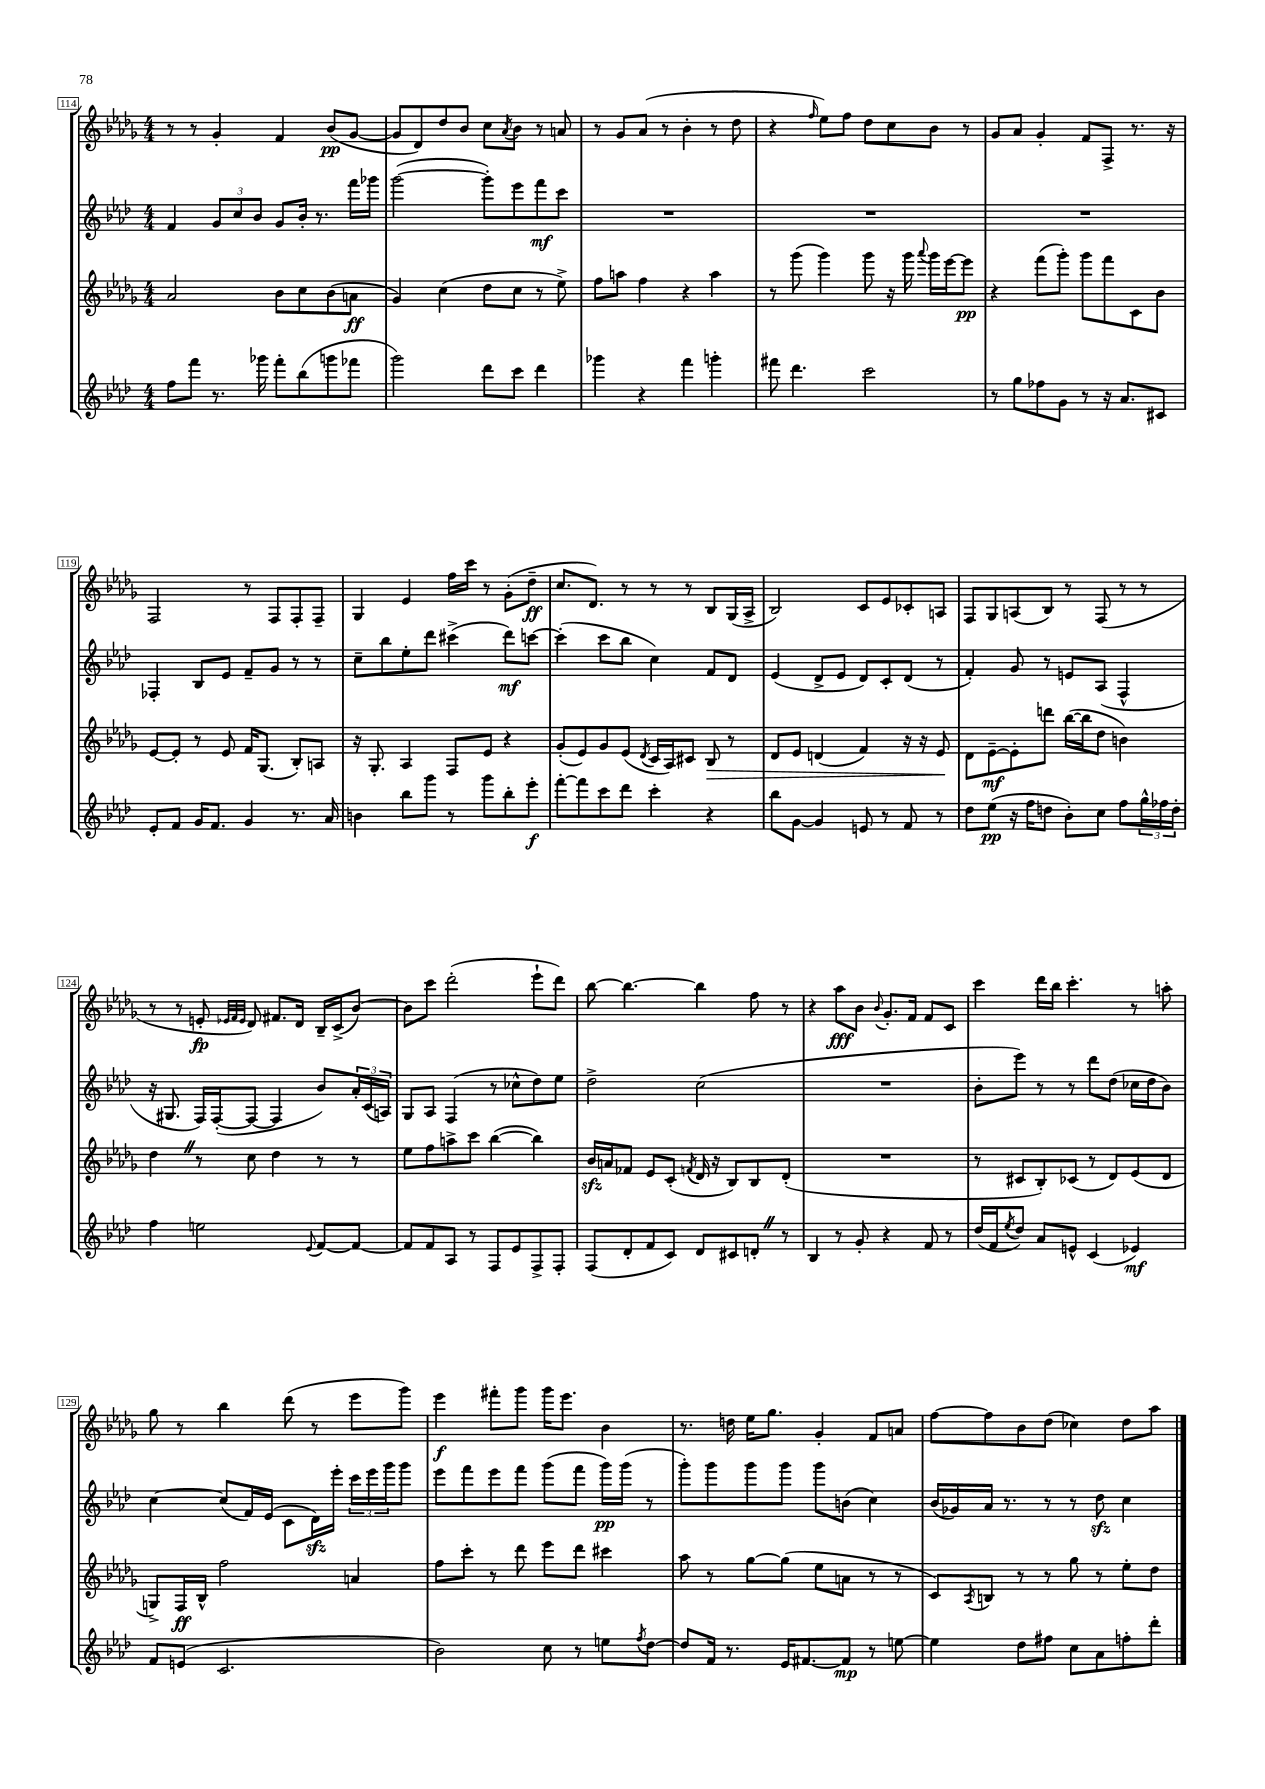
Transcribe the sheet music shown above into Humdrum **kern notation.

**kern	**dynam	**kern	**dynam	**kern	**dynam	**kern	**dynam
*part4	*part4	*part3	*part3	*part2	*part2	*part1	*part1
*staff4	*staff4	*staff3	*staff3	*staff2	*staff2	*staff1	*staff1
*clefG2	*	*clefG2	*	*clefG2	*	*clefG2	*
*k[b-e-a-d-]	*	*k[b-e-a-d-g-]	*	*k[b-e-a-d-]	*	*k[b-e-a-d-g-]	*
*M4/4	*	*M4/4	*	*M4/4	*	*M4/4	*
=114	=114	=114	=114	=114	=114	=114	=114
8ff\L	.	2a-/	.	4f/	.	8r	.
8fff\J	.	.	.	.	.	8r	.
8.r	.	.	.	12g/L	.	4g-'/	.
.	.	.	.	12cc/	.	.	.
.	.	.	.	12b-/J	.	.	.
16ggg-X\	.	.	.	.	.	.	.
8fff'\L	.	8b-\L	.	8g/L	.	4f/	.
(8bb-\	.	8cc\	.	16b-'/Jk	.	.	.
.	.	.	.	8.r	.	.	.
8gggn\	.	(8b-\	.	.	.	(8b-/L	pp
8fff-X\J	.	8an\J	ff	16fff\LL	.	[8g-/J	.
.	.	.	.	16ggg-X\JJ	.	.	.
=115	=115	=115	=115	=115	=115	=115	=115
2ggg\)	.	4g-/)	.	([2ggg\	.	8g-/L]	.
.	.	.	.	.	.	8d-/)	.
.	.	(4cc\	.	.	.	8dd-/	.
.	.	.	.	.	.	8b-/J	.
8ddd-\L	.	8dd-\L	.	8ggg'\L])	.	8cc\L	.
.	.	.	.	.	.	8qa-/	.
8ccc\J	.	8cc\J	.	8eee-\	.	8b-\J	.
4ddd-\	.	8r	.	8fff\	mf	8r	.
.	.	8ee-^\)	.	8ccc\J	.	8an/	.
=116	=116	=116	=116	=116	=116	=116	=116
4ggg-X\	.	8ff\L	.	1r	.	8r	.
.	.	8aan\J	.	.	.	8g-/L	.
4r	.	4ff\	.	.	.	(8a-/J	.
.	.	.	.	.	.	8r	.
4fff\	.	4r	.	.	.	4b-'\	.
4gggn'\	.	4aa\	.	.	.	8r	.
.	.	.	.	.	.	8dd-\	.
=117	=117	=117	=117	=117	=117	=117	=117
8fff#X\	.	8r	.	1r	.	4r	.
4.ddd-\	.	(8ggg-\	.	.	.	.	.
.	.	.	.	.	.	16qqff/	.
.	.	4ggg-\)	.	.	.	8ee-\L)	.
.	.	.	.	.	.	8ff\J	.
2ccc\	.	8ggg-\	.	.	.	8dd-\L	.
.	.	16r	.	.	.	8cc\	.
.	.	16ggg-\	.	.	.	.	.
.	.	8qqaaa-/	.	.	.	.	.
.	.	16ggg-\LL	.	.	.	8b-\J	.
.	.	[16eee-\J	.	.	.	.	.
.	.	8eee-\J]	pp	.	.	8r	.
=118	=118	=118	=118	=118	=118	=118	=118
8r	.	4r	.	1r	.	8g-/L	.
8gg\L	.	.	.	.	.	8a-/J	.
8ff-X\	.	(8fff\L	.	.	.	4g-'/	.
8g\J	.	8ggg-'\J)	.	.	.	.	.
8r	.	8ggg-\L	.	.	.	8f/L	.
16r	.	8fff\	.	.	.	8F^/J	.
8.a-/L	.	.	.	.	.	.	.
.	.	8c\	.	.	.	8.r	.
8c#X/J	.	8b-\J	.	.	.	.	.
.	.	.	.	.	.	16r	.
!!LO:LB:g=z
=119	=119	=119	=119	=119	=119	=119	=119
8e-'/L	.	[8e-/L	.	4F-X'/	.	2F/	.
8f/J	.	8e-'/J]	.	.	.	.	.
16g/KL	.	8r	.	8B-/L	.	.	.
8.f/J	.	.	.	.	.	.	.
.	.	8e-/	.	8e-/J	.	.	.
4g/	.	16f/KL	.	8f~/L	.	8r	.
.	.	(8.G-/J	.	.	.	.	.
.	.	.	.	8g/J	.	8F/L	.
8.r	.	8B-'/L)	.	8r	.	8F'/	.
.	.	8An/J	.	8r	.	8F~/J	.
16a-/	.	.	.	.	.	.	.
=120	=120	=120	=120	=120	=120	=120	=120
4bn\	.	16r	.	8cc~\L	.	4G-/	.
.	.	8.G-'/	.	.	.	.	.
.	.	.	.	8bb-\	.	.	.
8bb-\L	.	4A-/	.	8ee-'\	.	4e-/	.
8ggg\J	.	.	.	8ddd-\J	.	.	.
8r	.	8F/L	.	(4ccc#X^\	.	16ff\LL	.
.	.	.	.	.	.	16ccc\JJ	.
8ggg\L	.	8e-/J	.	.	.	8r	.
8bb-'\	.	4r	.	8ddd-\L)	mf	(8g-'\L	.
8eee-'\J	f	.	.	[8cccn\J	.	8dd-~\J	ff
=121	=121	=121	=121	=121	=121	=121	=121
[8fff'\L	.	(8g-'/L	.	(4ccc'\]	.	8.cc/L	.
8fff\]	.	8e-/)	.	.	.	.	.
.	.	.	.	.	.	8.d-/J)	.
8ccc\	.	8g-/	.	8ccc\L	.	.	.
8ddd-\J	.	(8e-/J	.	8bb-\J	.	8r	.
.	.	8qd-/	.	.	.	.	.
4ccc'\	.	16c/LL	.	4cc\)	.	8r	.
.	.	16A-/J)	.	.	.	.	.
.	.	8c#X/J	.	.	.	8r	.
!	!	!	!LO:HP:b	!	!	!	!
4r	.	8B-/	>	8f/L	.	8B-/L	.
.	.	8r	.	8d-/J	.	(16G-/L	.
.	.	.	.	.	.	16A-^/JJ	.
=122	=122	=122	=122	=122	=122	=122	=122
8bb-\L	.	8d-/L	.	(4e-/	.	2B-/)	.
[8g\J	.	8e-/J	.	.	.	.	.
4g/]	.	(4dn/	.	8d-^/L	.	.	.
.	.	.	.	8e-/J	.	.	.
8en/	.	4f/)	.	8d-/L)	.	8c/L	.
8r	.	.	.	8c'/	.	8e-/	.
8f/	.	16r	.	(8d-/J	.	8c-X'/	.
.	.	16r	.	.	.	.	.
8r	.	8e-/	.	8r	.	8An/J	.
.	.	.	]	.	.	.	.
=123	=123	=123	=123	=123	=123	=123	=123
8dd-\L	.	8d-\L	.	4f'/)	.	8F/L	.
(8ee-\J	pp	[8e-~\	mf	.	.	8G-/	.
16r	.	8e-'\]	.	8g/	.	(8An/	.
16ff\KL	.	.	.	.	.	.	.
8ddn\J	.	8dddn\J	.	8r	.	8B-/J)	.
8b-'\L)	.	([16bb-\LL	.	8en/L	.	8r	.
.	.	16bb-\J]	.	.	.	.	.
8cc\J	.	8dd-\J	.	(8A-/J	.	(8F/	.
8ff\L	.	4bn\)	.	4F^^/	.	8r	.
24gg^^\L	.	.	.	.	.	8r	.
24ff-X\	.	.	.	.	.	.	.
24dd'\JJ	.	.	.	.	.	.	.
!!LO:LB:g=z
=124	=124	=124	=124	=124	=124	=124	=124
4ff\	.	4dd-Z\	.	16r	.	8r	.
.	.	.	.	8.G#X/	.	.	.
.	.	.	.	.	.	8r	.
2een\	.	8r	.	16F/LL)	.	8en'/	fp
.	.	.	.	([16F'/J	.	.	.
.	.	.	.	.	.	32qqe-X/LLL	.
.	.	.	.	.	.	32qqf/	.
.	.	.	.	.	.	32qqe-/JJJ	.
.	.	8cc\	.	8F/J_	.	8d-/)	.
.	.	4dd-\	.	4F/]	.	8.f#X/L	.
.	.	.	.	.	.	16d-/Jk	.
8qqe-/	.	.	.	.	.	.	.
[8f/L	.	8r	.	8b-/L)	.	16B-~/LL	.
.	.	.	.	.	.	(16c^/J	.
8f/J_	.	8r	.	24a-'/L	.	[8b-/J)	.
.	.	.	.	(24c/	.	.	.
.	.	.	.	24An/JJ)	.	.	.
=125	=125	=125	=125	=125	=125	=125	=125
8f/L]	.	8ee-\L	.	8G/L	.	8b-\L]	.
8f/	.	8ff\	.	8A-/J	.	8ccc\J	.
8A-/J	.	8aan^\	.	(4F/	.	(2ddd-'\	.
8r	.	8ccc\J	.	.	.	.	.
8F/L	.	([4bb-\	.	8r	.	.	.
8e-/	.	.	.	8cc-X^^\L	.	.	.
8F^/	.	4bb-\])	.	8dd-\)	.	8eee-`\L	.
8F'/J	.	.	.	8ee-\J	.	8ddd-\J)	.
=126	=126	=126	=126	=126	=126	=126	=126
(8F/L	.	16b-zz/LL	.	2dd-^\	.	[8bb-\	.
.	.	16an/J	.	.	.	.	.
8d-'/	.	8f-X/J	.	.	.	4.bb-\_	.
8f/	.	8e-/L	.	.	.	.	.
8c/J)	.	(8c'/J	.	.	.	.	.
.	.	8qfn/	.	.	.	.	.
8d-/L	.	16d-/	.	(2cc\	.	4bb-\]	.
.	.	16r	.	.	.	.	.
8c#X/	.	8B-/L)	.	.	.	.	.
8dn'Z/J	.	8B-/	.	.	.	8ff\	.
8r	.	(8d-'/J	.	.	.	8r	.
=127	=127	=127	=127	=127	=127	=127	=127
4B-/	.	1r	.	1r	.	4r	.
8r	.	.	.	.	.	8aa-\L	fff
8g'/	.	.	.	.	.	8b-\J	.
.	.	.	.	.	.	8qqb-/	.
4r	.	.	.	.	.	8.g-'/L	.
.	.	.	.	.	.	16f/Jk	.
8f/	.	.	.	.	.	8f/L	.
8r	.	.	.	.	.	8c/J	.
=128	=128	=128	=128	=128	=128	=128	=128
(16dd-/LL	.	8r	.	8b-'\L	.	4ccc\	.
16f/J	.	.	.	.	.	.	.
8qee-/	.	.	.	.	.	.	.
8dd-/J)	.	8c#X/L	.	8eee-\J)	.	.	.
8a-/L	.	8B-'/)	.	8r	.	16ddd-\LL	.
.	.	.	.	.	.	16bb-\JJ	.
8en^^/J	.	(8c-X/J	.	8r	.	4.ccc'\	.
(4c/	.	8r	.	8ddd-\L	.	.	.
.	.	8d-/L)	.	(8dd-\J	.	.	.
4e-X/)	mf	(8e-/	.	16cc-X\LL	.	8r	.
.	.	.	.	16dd-\J	.	.	.
.	.	8d-/J	.	8b-\J)	.	8aan'\	.
!!LO:LB:g=z
=129	=129	=129	=129	=129	=129	=129	=129
8f/L	.	8Gn^/L)	.	[4cc\	.	8gg-\	.
(8en/J	.	16F/L	ff	.	.	8r	.
.	.	16B-^^/JJ	.	.	.	.	.
2.c/	.	2ff\	.	(8cc/L]	.	4bb-\	.
.	.	.	.	16f/L)	.	.	.
.	.	.	.	(16e-/JJ	.	.	.
.	.	.	.	8c\L	.	(8ddd-\	.
.	.	.	.	16d-zz\L)	.	8r	.
.	.	.	.	16eee-'\JJ	.	.	.
.	.	4an/	.	24ccc\LL	.	8eee-\L	.
.	.	.	.	24eee-\	.	.	.
.	.	.	.	24ggg\J	.	.	.
.	.	.	.	8ggg\J	.	8ggg-\J)	.
=130	=130	=130	=130	=130	=130	=130	=130
2b-\)	.	8ff\L	.	8eee-\L	.	4eee-\	f
.	.	8ccc'\J	.	8fff\	.	.	.
.	.	8r	.	8eee-\	.	8fff#X'\L	.
.	.	8ddd-\	.	8fff\J	.	8ggg-\J	.
8cc\	.	8eee-\L	.	(8ggg\L	.	16ggg-\KL	.
.	.	.	.	.	.	8.eee-\J	.
8r	.	8ddd-\J	.	8fff\J	.	.	.
8een\L	.	4ccc#X\	.	16ggg\LL)	pp	4b-\	.
.	.	.	.	(16ggg\JJ	.	.	.
8qff/	.	.	.	.	.	.	.
[8dd-\J	.	.	.	8r	.	.	.
=131	=131	=131	=131	=131	=131	=131	=131
8dd-/L]	.	8aa-\	.	8ggg'\L)	.	8.r	.
16f/Jk	.	8r	.	8ggg\	.	.	.
8.r	.	.	.	.	.	16ddn\	.
.	.	[8gg-\L	.	8ggg\	.	16ee-\KL	.
.	.	.	.	.	.	8.gg-\J	.
16e-/KL	.	(8gg-\J]	.	8ggg\J	.	.	.
[8.f#X/	.	.	.	.	.	.	.
.	.	8ee-\L	.	8ggg\L	.	4g-'/	.
8f#/J]	mp	8an\J	.	(8bn\J	.	.	.
8r	.	8r	.	4cc\)	.	8f/L	.
[8een\	.	8r	.	.	.	8an/J	.
=132	=132	=132	=132	=132	=132	=132	=132
4ee\]	.	8c/L)	.	(16b-/LL	.	[8ff\L	.
.	.	.	.	16g-X/)	.	.	.
.	.	8qA-/	.	.	.	.	.
.	.	8Bn/J	.	16a-/JJ	.	8ff\]	.
.	.	.	.	8.r	.	.	.
8dd-\L	.	8r	.	.	.	8b-\	.
8ff#X\J	.	8r	.	8r	.	(8dd-\J	.
8cc\L	.	8gg-\	.	8r	.	4cc-X\)	.
8a-\	.	8r	.	8dd-zz\	.	.	.
8ffn'\	.	8ee-'\L	.	4cc\	.	8dd-\L	.
8ddd-'\J	.	8dd-\J	.	.	.	8aa-\J	.
==	==	==	==	==	==	==	==
*-	*-	*-	*-	*-	*-	*-	*-
